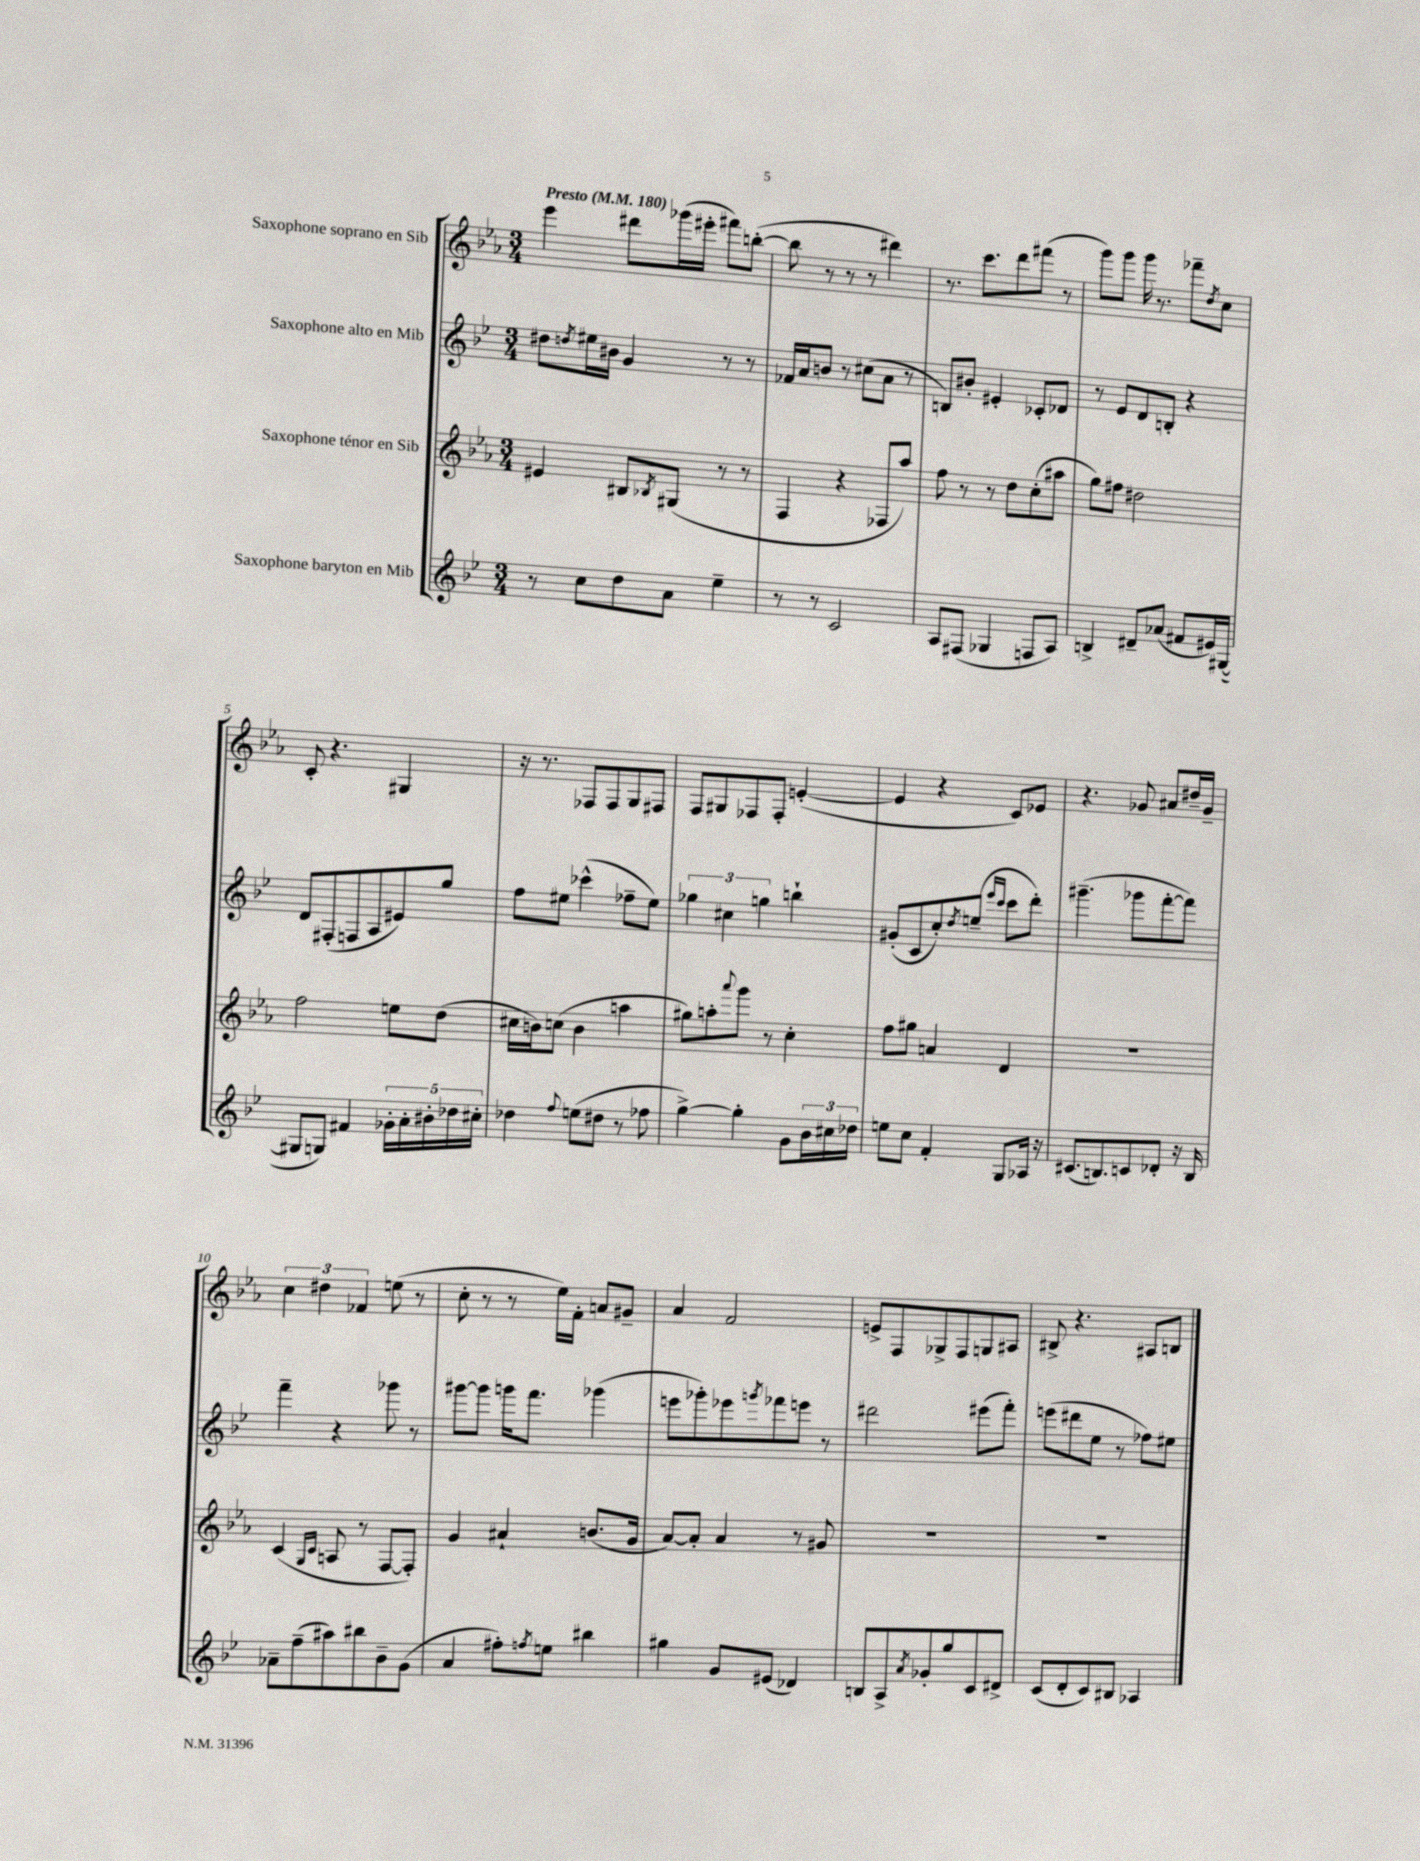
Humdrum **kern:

**kern	**kern	**kern	**kern
*staff4	*staff3	*staff2	*staff1
*clefG2	*clefG2	*clefG2	*clefG2
*k[b-e-]	*k[b-e-a-]	*k[b-e-]	*k[b-e-a-]
*M3/4	*M3/4	*M3/4	*M3/4
*MM180	*MM180	*MM180	*MM180
8r	4e#	8dd#	4eee-
.	.	8qdd	.
8cc	.	16ee#	.
.	.	16b#	.
8dd	8B#	4g	8ddd#
.	8qB-	.	.
8a	(8G#	.	(16ggg-
.	.	.	16eee#'
4ee-~	8r	8r	8fff#)
.	8r	8r	([8bb'
=	=	=	=
8r	4F	16f-	8bb]
.	.	16a	.
8r	.	8b	8r
2c	4r	8r	8r
.	.	(8cc#	8r
.	8F-	8a	4ddd#)
.	8aa-)	8r	.
=	=	=	=
8A	8ff	8B)	8.r
(8F#	8r	8b#'	.
.	.	.	8.ccc
4G-	8r	4e#'	.
.	8dd	.	8ddd
8F	(8cc'	8c-'	(8fff#
8A)	8aa#	8d-	8r
=	=	=	=
4B^	8gg)	8r	8ggg)
.	8ff#	8e-	8ggg
8d#~	2dd#	8d	16ggg
.	.	.	8.r
(8a-	.	8B'	.
8f#	.	4r	8fff-~
.	.	.	8qdd
16e#)	.	.	8cc
([16G#	.	.	.
=	=	=	=
8G#]	2ff	8d	8c'
8G)	.	(8F#'	4.r
4f#	.	8F	.
.	.	8A	.
20g-'	8ee	8e#)	4G#
20a'	.	.	.
20b#'	.	.	.
.	(8dd	8gg	.
20dd-	.	.	.
20cc#'	.	.	.
=	=	=	=
4dd-	16cc#	8ff	16r
.	16b)	.	8.r
.	(8cc	8ee#	.
8qqff	.	.	.
(8ee	4b	(4ccc-^^	8F-
8dd#	.	.	8F-
8r	4aa	8ff-~	8G
8ff-	.	8ee#)	8F#
=	=	=	=
[4gg^)	8gg#)	6gg-	8F
.	8aa'	.	8G#
.	.	6cc#	.
.	8qqaaa-	.	.
4gg']	8ggg	.	8F-
.	.	6gg	.
.	8r	.	8F-'
8g	4cc'	4bb`	([4e'
24b-	.	.	.
24cc#	.	.	.
24dd-	.	.	.
=	=	=	=
8ee	8ff	(8g#'	4e]
8cc	8gg#	8c	.
4f'	4a	8cc')	4r
.	.	8qdd	.
.	.	(8ee~	.
.	.	16qqeee-	.
.	.	16qqccc	.
8G	4d	8ccc	8c)
16A-	.	8ddd')	8e-
16r	.	.	.
=	=	=	=
(8.c#	2.r	(4.ggg#~	4.r
8.B)	.	.	.
8c	.	8ggg-	8g-
8d-'	.	[8fff'	8a#
16r	.	8fff])	16dd#~
16B	.	.	16g-~
=	=	=	=
8a-~	(4c	4fff~	6cc
(8ff~	.	.	.
.	.	.	6dd#
.	16qqG	.	.
.	16qqc	.	.
8aa#)	8A	4r	.
.	.	.	6f-
8bb#	8r	.	.
8b-~	[8F	8ggg-	(8ee
(8g	8F'])	8r	8r
=	=	=	=
4a	4g	[8ggg#	8cc'
.	.	8ggg#]	8r
8ff#')	4a#`	16ggg	8r
.	.	8.fff	.
8qff	.	.	.
8ee	.	.	16ee-)
.	.	.	16f'
4bb#	(8.b	(4ggg-	8a
.	.	.	8g#~
.	16g	.	.
=	=	=	=
4gg#	[8a-)	8eee	4a-
.	8a-']	8ggg-')	.
8g	4a-	8eee-	2f
.	.	8qggg	.
(8e#	.	8fff-	.
4d-)	8r	8eee	.
.	8g#	8r	.
=	=	=	=
8B	2.r	2ddd#	8e^
8A^	.	.	8F
8qa	.	.	.
8g-'	.	.	8G-^
8gg	.	.	8F
8c	.	(8eee#	8G
8d#^	.	8fff')	8A#
=	=	=	=
(8c	2.r	(8eee	8B#^
8d'	.	8ddd#	4.r
8c)	.	8ee-	.
8B#	.	8r	.
4A-	.	8ff-)	8A#
.	.	8ee#	8B
==	==	==	==
*-	*-	*-	*-
